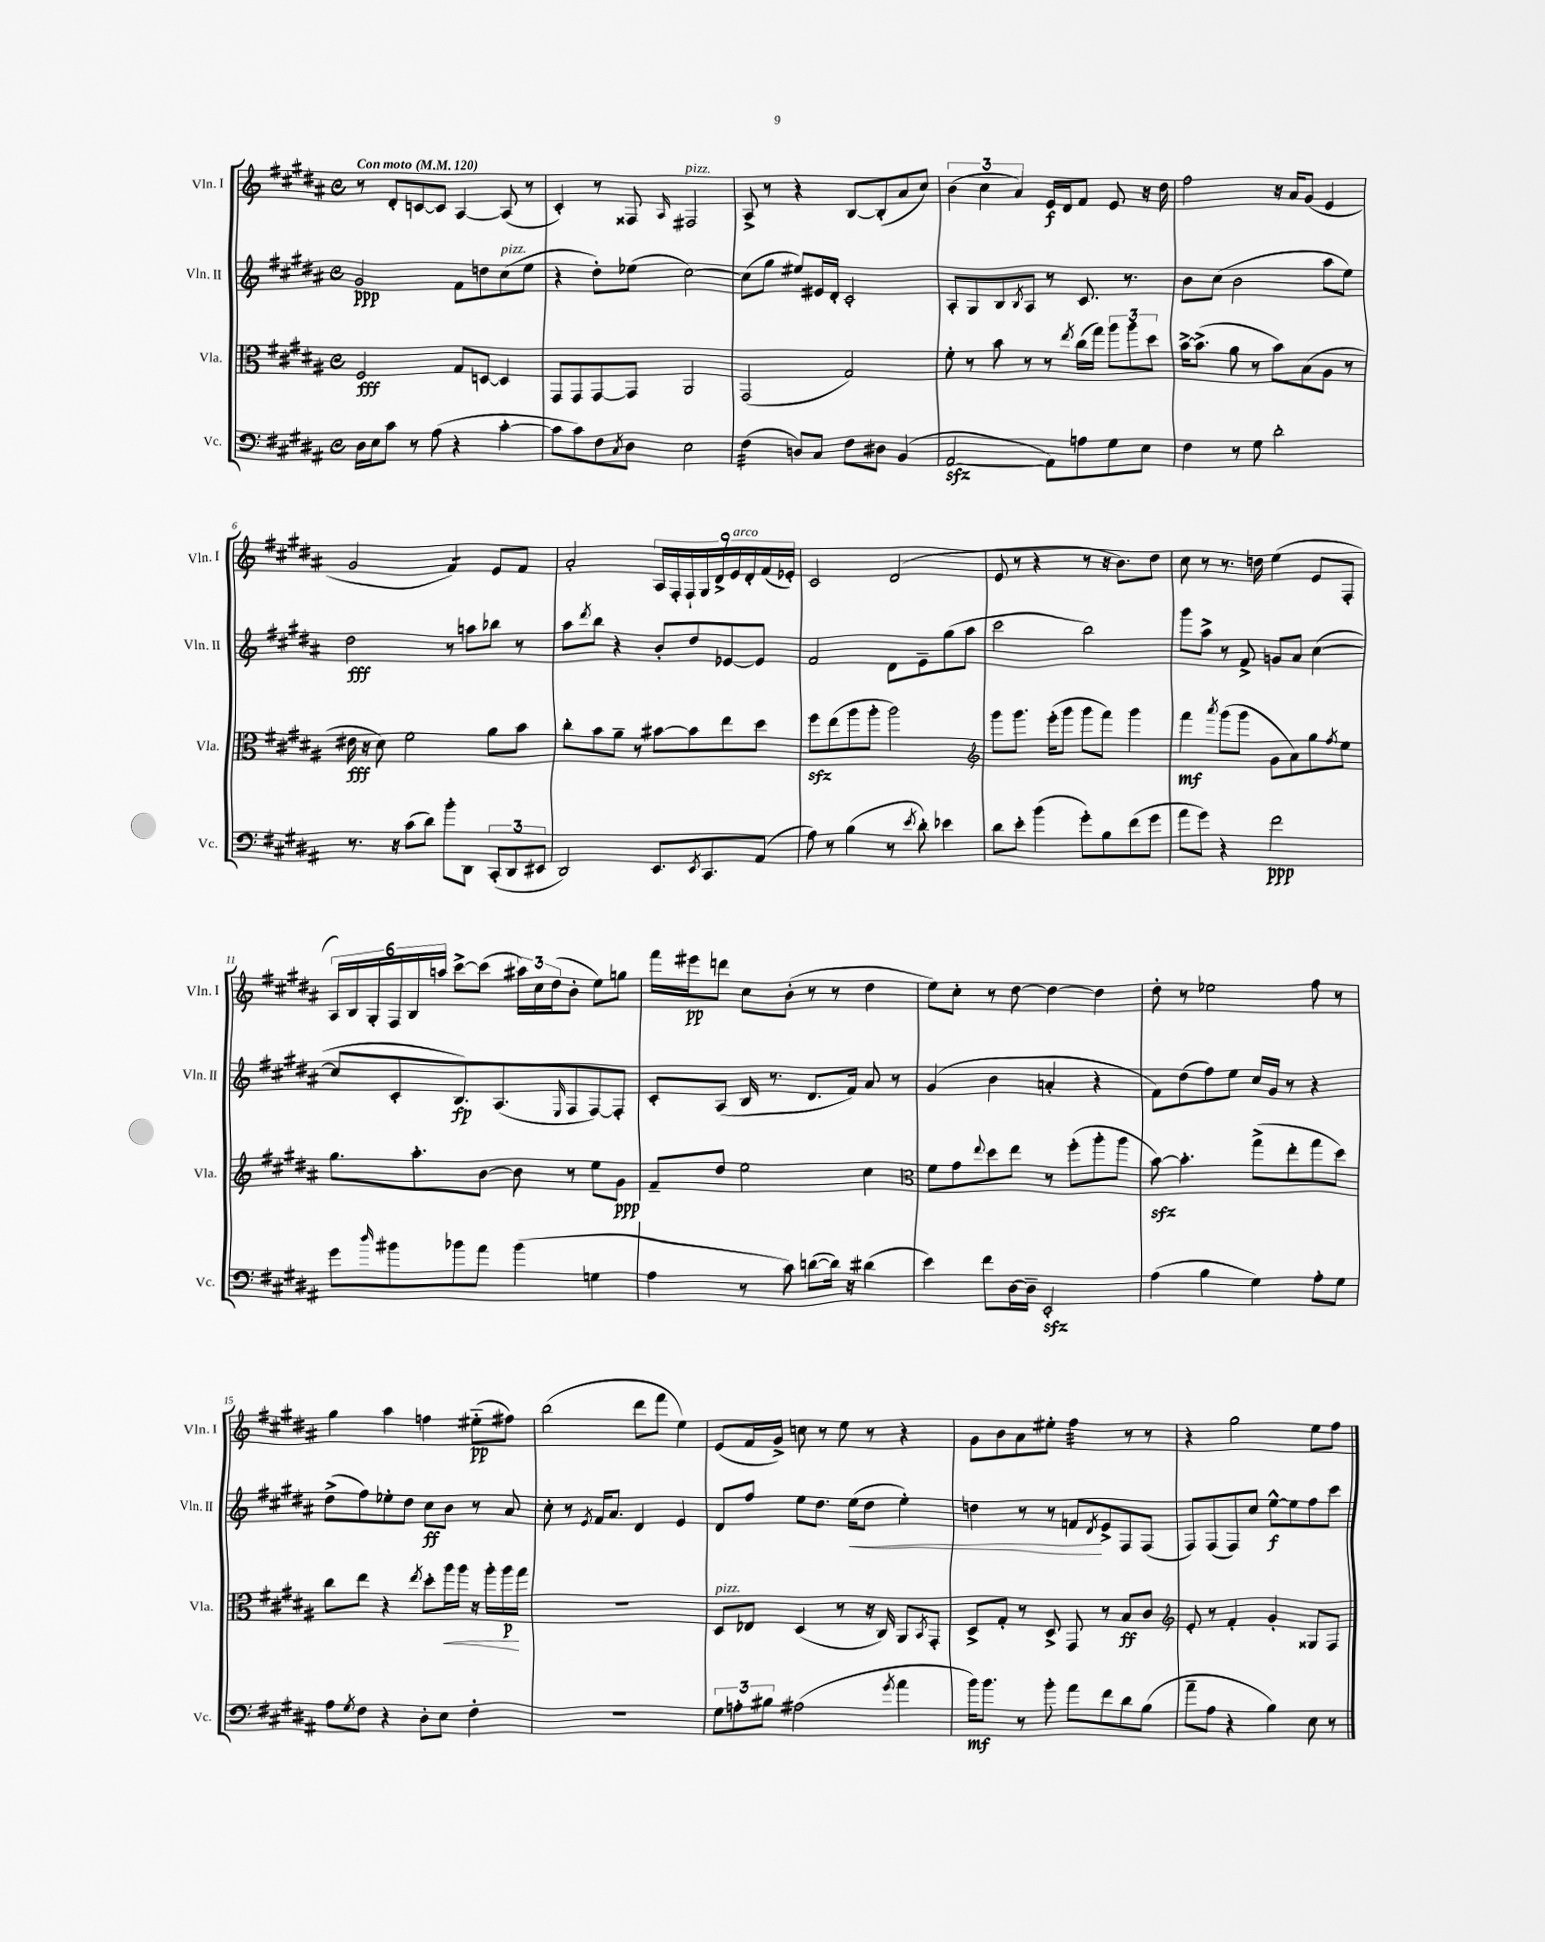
<<
\new StaffGroup <<
\new Staff = "s0" \with { instrumentName = "Vln. I" shortInstrumentName = "Vln. I" } {
    \clef treble \key b \major \defaultTimeSignature \time 4/4 \tempo "Con moto" 4 = 120
    r8 dis'8-. c'8~ c'8 ais4~ ais8( r8 |
    cis'4-.) r8 fisis8 \grace { ais16 } fis2^\markup { \italic "pizz." } |
    ais8-> r8 r4 b8~ b8-.( ais'8 cis''8) |
    \tuplet 3/2 { b'4( cis''4 ais'4) } e'16\f dis'16 fis'8 e'8 r16 dis''16 |
    fis''2 r16 ais'16 gis'8( e'4 |
    gis'2 fis'4:8) e'8 fis'8 |
    ais'2-. \tuplet 9/8 { ais16 fis16-. fis16-! gis16 dis'16-> e'16^\markup { \italic "arco" } dis'16-. fis'16( ees'16-.) } |
    cis'2 dis'2( |
    e'8 r8 r4 r8 r16 b'8.) dis''8 |
    cis''8 r8 r8. d''16 e''4( e'8 fis8-. |
    \tuplet 6/4 { ais16) b16 gis16-. fis16 b16 a''16 } cis'''8~-> cis'''8( \tuplet 3/2 { ais''16) cis''16 dis''16( } b'8-. e''8) g''8 |
    fis'''16 eis'''16\pp d'''8 cis''8 b'8-.( r8 r8 dis''4 |
    e''8) cis''8-. r8 dis''8~ dis''4~ dis''4 |
    dis''8-. r8 ees''2 fis''8 r8 |
    gis''4 ais''4 f''4 eis''8-_\pp( fis''8) |
    b''2( dis'''8 fis'''8 e''4) |
    e'8( fis'16 gis'16->) c''8 r8 e''8 r8 r4 |
    gis'8 b'8 ais'8 eis''8-. fis''4:32 r8 r8 |
    r4 gis''2 e''8 fis''8 \bar "|." |
}
\new Staff = "s1" \with { instrumentName = "Vln. II" shortInstrumentName = "Vln. II" } {
    \clef treble \key b \major \defaultTimeSignature \time 4/4
    gis'2\ppp fis'8 d''8 cis''8^\markup { \italic "pizz." }( e''8 |
    r4 dis''8-.) ees''8( cis''2~) |
    cis''8( gis''8 eis''8) eis'16 dis'16-. cis'2-. |
    ais8-. gis8 b8 \acciaccatura { b8 } ais8 r8 cis'8. r8. |
    b'8 cis''8( b'2 ais''8 e''8) |
    dis''2\fff r8 a''8 bes''8 r8 |
    ais''8 \acciaccatura { dis'''8 } b''8 r4 b'8-. dis''8 ees'8~ ees'8 |
    fis'2 dis'8 e'8-- gis''8( ais''8 |
    cis'''2 b''2) |
    gis'''8 ais''8-> r8 fis'8-> g'8 ais'8 cis''4~( |
    cis''8 cis'8-. b8.\fp) ais8.( \grace { e16 } fis8 fis8~) fis8-. |
    cis'8-. ais8( b16 r8. dis'8. fis'16) ais'8 r8 |
    gis'4( b'4 a'4-. r4 |
    fis'8) dis''8( fis''8) e''8 cis''16 gis'16 r8 r4 |
    dis''8->( fis''8) ees''8-. dis''8 cis''8\ff b'8 r8 ais'8 |
    cis''8-. r8 \acciaccatura { e'8 } fis'16 ais'8. dis'4 e'4 |
    dis'8 fis''8 e''8 dis''8. e''16\<( dis''8 e''4-.) |
    d''4 r8 r8 f'8\! \acciaccatura { dis'8 } e'8-> fis8 fis8( |
    fis8) fis8( fis8) cis''8 e''8~-^\f e''8 fis''8 cis'''8 \bar "|." |
}
\new Staff = "s2" \with { instrumentName = "Vla." shortInstrumentName = "Vla." } {
    \clef alto \key b \major \defaultTimeSignature \time 4/4
    fis2\fff gis8 d8~ d4 |
    gis,8 gis,8 gis,8~ gis,8 ais,2 |
    gis,2( gis2) |
    fis'8-. r8 b'8 r8 r8 \acciaccatura { e''8 } cis''16( gis''16) \tuplet 3/2 { ais''8 ais''8 dis''8 } |
    b'16~-> b'8.->( ais'8 r8 b'8) b8( ais8 r8 |
    eis'16\fff r16 dis'8) fis'2 ais'8 b'8 |
    cis''8-. b'8 ais'8-- r8 bis'8~ bis'8 e''8 dis''8 |
    fis''8\sfz e''8( ais''8 ais''8-. ais''2) |
    \clef treble gis'''8 gis'''8. e'''16-.( gis'''8 gis'''8 fis'''8) gis'''4 |
    fis'''4\mf \acciaccatura { ais'''8 } gis'''8( gis'''8 gis'8 ais'8) gis''8 \acciaccatura { fis''8 } e''8 |
    gis''8. ais''8.-. b'8~ b'8 r8 e''8 gis'8\ppp |
    fis'8-- dis''8 e''2 cis''4 |
    \clef alto fis'8 gis'8 \appoggiatura { e''8 } dis''8 e''8 r8 fis''8-.( ais''8-. ais''8 |
    b'8~\sfz) b'4.-. gis''8->( e''8-. gis''8 dis''8) |
    cis''8 e''8 r4 \acciaccatura { e''8 } dis''8-. ais''16\< ais''16 r16 ais''16-. ais''16\p\! gis''16 |
    R1 |
    dis8^\markup { \italic "pizz." } ees8 dis4( r8 r16 cis16) ais,8 \acciaccatura { b,8 } gis,8-. |
    dis8-> gis8-. r8 dis8-> gis,8 r8 b8\ff cis'8 |
    \clef treble e'8-. r8 fis'4-. gis'4-. gisis8 fis8 \bar "|." |
}
\new Staff = "s3" \with { instrumentName = "Vc." shortInstrumentName = "Vc." } {
    \clef bass \key b \major \defaultTimeSignature \time 4/4
    dis16 e16 cis'8 r8 ais8( r4 cis'4~-. |
    cis'8 cis'8) fis8 \acciaccatura { cis8 } dis8 e2 |
    fis4:32( d8) cis8 fis8 dis8 b,4( |
    ais,2~\sfz ais,8) a8 gis8 e8 |
    fis4 r8 gis8 dis'2-. |
    r8. r16 cis'8( dis'8) b'8-. dis,8 \tuplet 3/2 { cis,8-.( dis,8 eis,8 } |
    dis,2) e,8. \acciaccatura { e,8 } cis,8. ais,8( |
    ais8) r8 b4( r8 \acciaccatura { e'8 } dis'8-.) ees'4 |
    dis'8 e'8-. b'4( gis'8-.) b8 fis'8( gis'8 |
    ais'8 gis'8) r4 fis'2\ppp |
    gis'8 \grace { dis''16 } bis'8 bes'8 ais'8 bes'4( g4 |
    ais4 r8 cis'8) d'8~( d'16) r16 dis'4( |
    e'4) fis'8 dis16~ dis16-- e,2-.\sfz |
    ais4( b4 gis4) ais8-. gis8 |
    ais8 \acciaccatura { gis8 } fis8 r4 dis8-. e8 fis4-. |
    R1 |
    \tuplet 3/2 { gis8 a8-. bis8 } ais2( \acciaccatura { gis'8 } ais'4 |
    b'16\mf) b'8. r8 b'8-. ais'8 fis'8 dis'8 b8( |
    ais'8-- ais8 r4 b4) e8 r8 \bar "|." |
}
>>
>>
